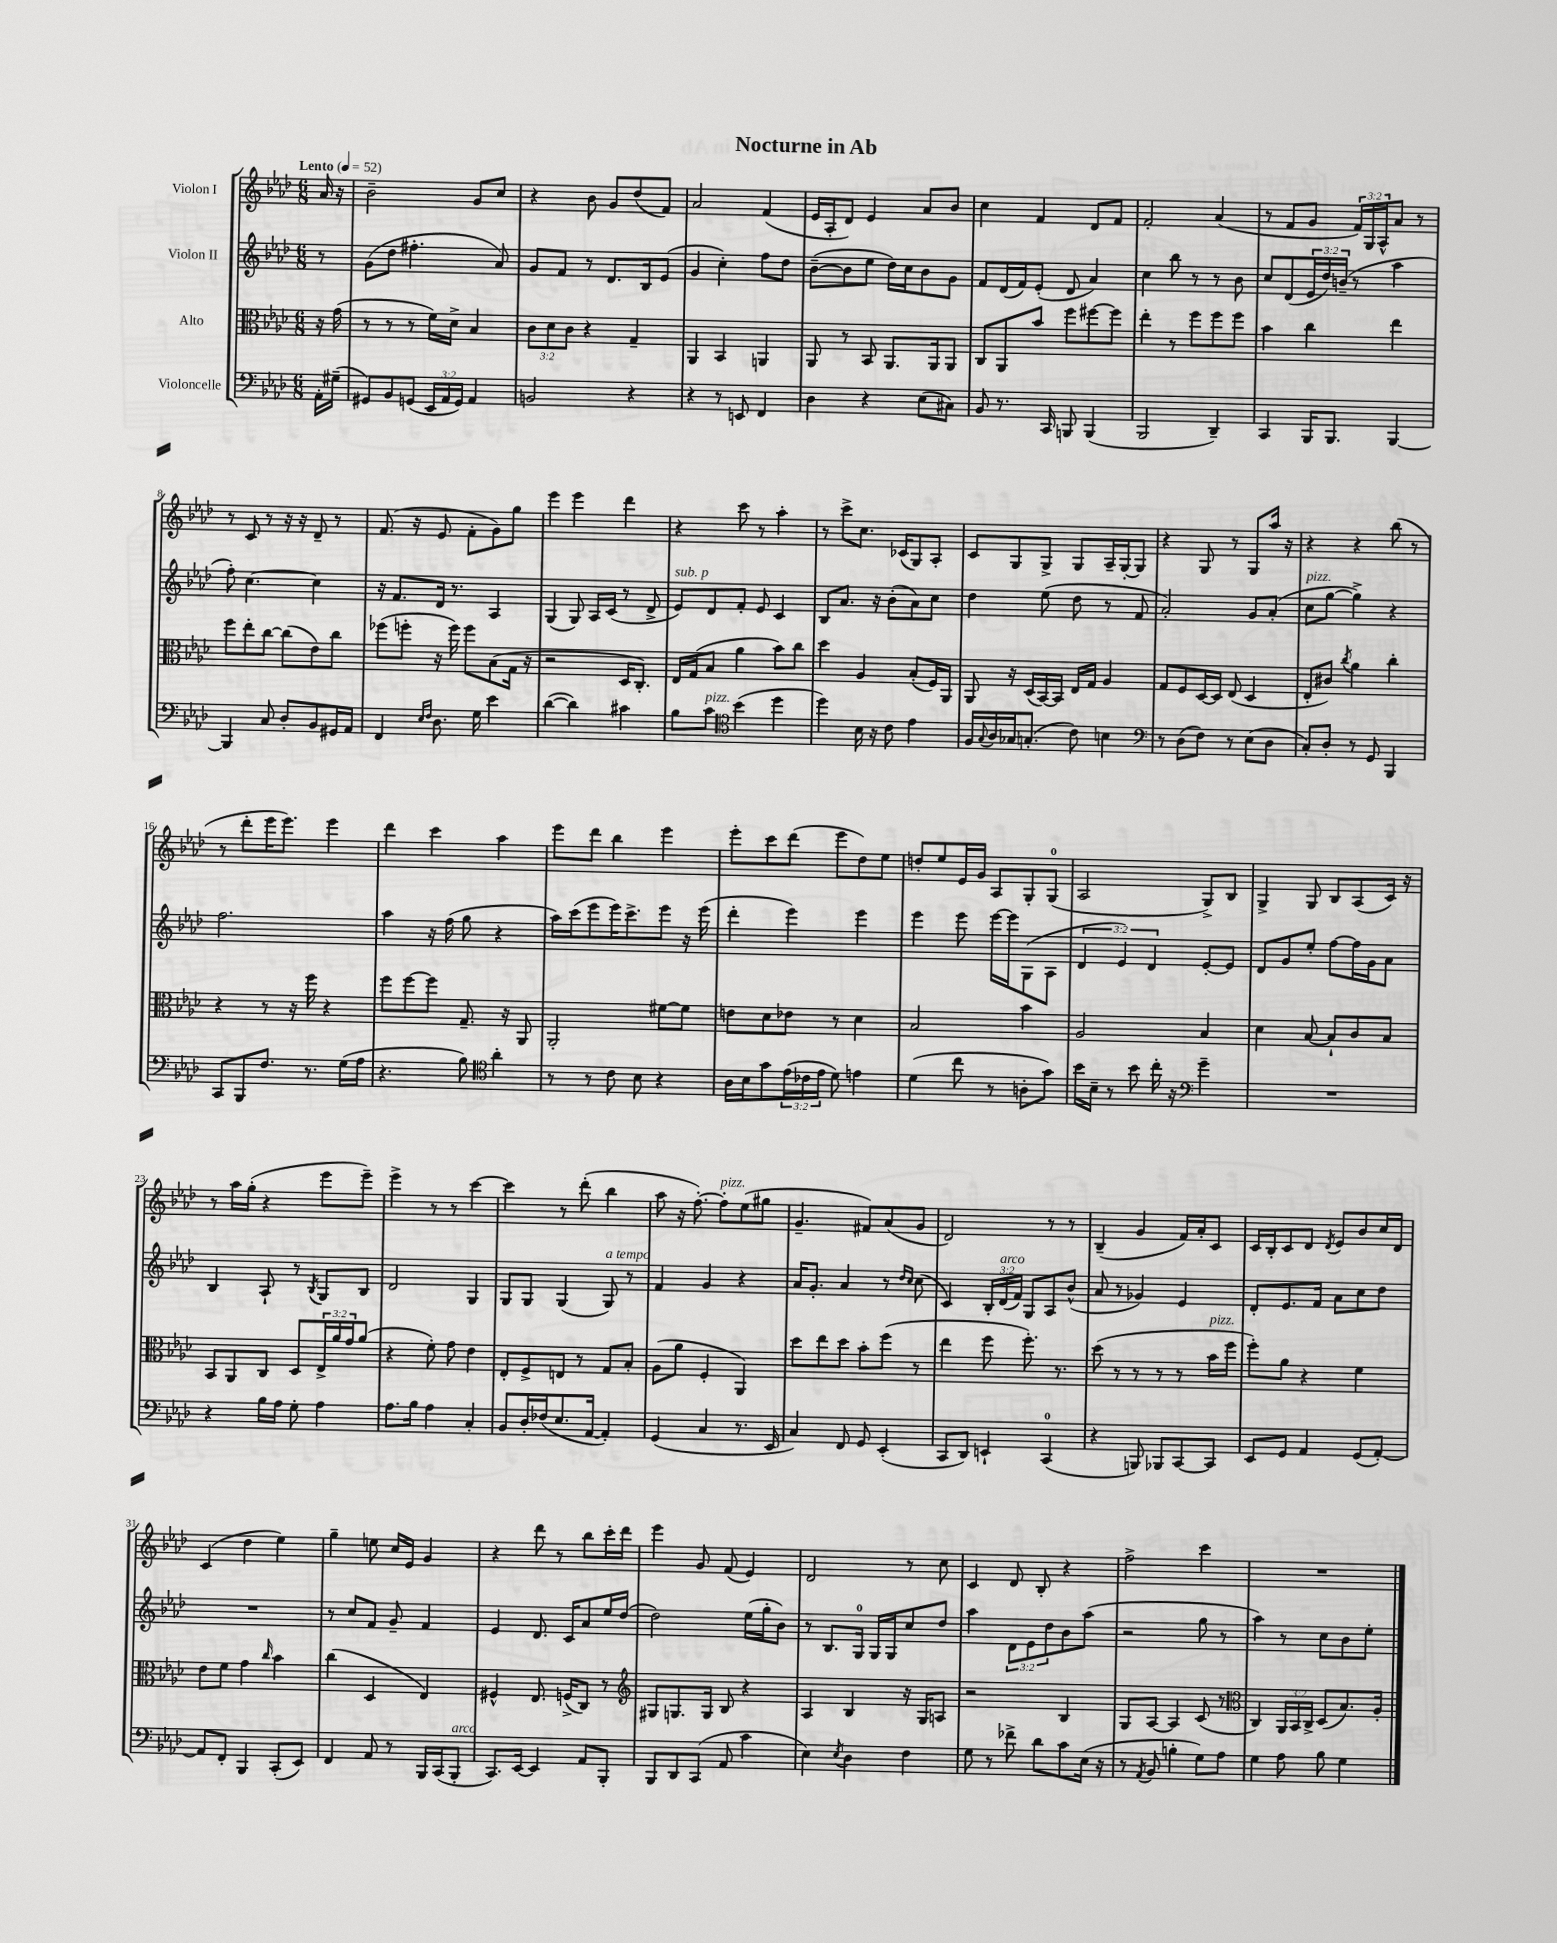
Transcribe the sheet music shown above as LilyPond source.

\header { title = "Nocturne in Ab" }
<<
\new StaffGroup <<
\new Staff = "s0" \with { instrumentName = "Violon I" } {
    \clef treble \key aes \major \numericTimeSignature \time 6/8 \override Staff.TupletNumber.text = #tuplet-number::calc-fraction-text \partial 8 \tempo "Lento" 4 = 52
    aes'16 r16 |
    bes'2-- g'8 c''8 |
    r4 bes'8 g'8 des''8( f'8) |
    aes'2 f'4( |
    ees'16 aes16-. des'8) ees'4 aes'8 bes'8 |
    c''4 f'4 des'8 f'8 |
    f'2-. aes'4( |
    r8 f'8 g'8 \tuplet 3/2 { f'16) g16 aes16-^ } aes'8 r8 |
    r8 c'8 r8 r16 r16 des'8-- r8 |
    f'8.( r16 ees'8 f'8-. g'8) g''8 |
    ees'''4 ees'''4 des'''4 |
    r4 c'''8 r8 aes''4-. |
    r8 c'''8-> c''8. ces'16( g8) aes8-. |
    c'8 g8 g8-> g8 aes16-- g16~-. g8 |
    r4 g8 r8 g8 aes''16 r16 |
    r4 r4 bes''8( r8 |
    r8 des'''8-. ees'''16 ees'''8.) ees'''4 |
    des'''4 c'''4 aes''4 |
    ees'''8 des'''8 bes''4 ees'''4 |
    ees'''8-. c'''8 des'''8( ees'''8 des''8) ees''8 |
    d''8-. ees''8 ees'16 g'16 aes8 g8-. g8-0( |
    aes2 g8->) bes8 |
    g4-> g8 bes8 aes8( c'16) r16 |
    r8 aes''16 g''16-.( r4 ees'''8 ees'''8--) |
    ees'''4-> r8 r8 c'''4~ |
    c'''4 r8 des'''8-.( bes''4 |
    aes''8 r16 f''8.~-.) f''8-.^\markup { \italic "pizz." } ees''8( gis''8 |
    g'4.-- fis'8) aes'8( g'8 |
    des'2) r8 r8 |
    bes4--( g'4 f'16) aes'16-. c'8 |
    c'16 bes16-. c'8 des'8 \acciaccatura { des'8 } ees'8 bes'8 c''16 des'16 |
    c'4( des''4 ees''4) |
    g''4-- e''8 c''16 ees'16 g'4 |
    r4 des'''8 r8 bes''8 c'''16-. des'''16 |
    ees'''4 g'8 f'8( ees'4) |
    des'2 r8 c''8 |
    c'4 des'8 bes8-. r4 |
    f''2-> c'''4 |
    R2. \bar "|." |
}
\new Staff = "s1" \with { instrumentName = "Violon II" } {
    \clef treble \key aes \major \numericTimeSignature \time 6/8 \override Staff.TupletNumber.text = #tuplet-number::calc-fraction-text \partial 8
    r8 |
    g'8( des''8 fis''4.-. aes'8) |
    g'8 f'8 r8 des'8. bes16 ees'8( |
    g'4 c''4-.) f''8 des''8 |
    bes'8~--( bes'8 ees''8 des''16) c''16 bes'8 g'8 |
    f'8 des'16( f'16) ees'8-.( des'8 aes'4) |
    c''4 bes''8 r8 r8 bes'8 |
    c''8 des'8( \tuplet 3/2 { ees'16 des''16) b'16--( } r8 aes''4 |
    f''8-.) c''4.~ c''4 |
    r16 f'8. des'16 r8. aes4 |
    g4( g8) aes16 c'16( r8 des'8-> |
    ees'8^\markup { \italic "sub. p" }) des'8 f'8-. ees'8 c'4 |
    bes8 aes'8. r16 bes'8-.( aes'8) c''8 |
    des''4 ees''8( des''8 r8 f'8 |
    aes'2-.) g'8 aes'8-.( |
    c''8^\markup { \italic "pizz." } g''8~ g''4->) r4 |
    f''2. |
    aes''4 r16 f''16( g''8 r4 |
    aes''16) c'''16( ees'''8 ees'''16) c'''8.-> ees'''8 r16 ees'''16( |
    des'''4-. ees'''4) ees'''4 |
    ees'''4 ees'''8 ees'''16~ ees'''16 g8( aes8 |
    \tuplet 3/2 { des'4 ees'4) des'4 } ees'8~-. ees'8 |
    des'8 g'8 ees''8-. f''8~ f''16 g'16 aes'8 |
    bes4 aes8-! r8 \acciaccatura { bes8 } g8 bes8 |
    des'2 g4 |
    g8 g8 g4( g8^\markup { \italic "a tempo" }) r8 |
    f'4 g'4 r4 |
    aes'16 g'8.-. aes'4 r8 \grace { des''16 c''16 } c''8( |
    c'4) \tuplet 3/2 { bes16-. des'16^\markup { \italic "arco" }( f'16) } g8 aes8 bes'8-^( |
    aes'8 r8 ges'4) ees'4 |
    des'8-. ees'8. f'16 aes'8 c''8 des''8 |
    R2. |
    r8 c''8 f'8 g'8-- f'4 |
    ees'4 des'8. c'16 aes'8 ees''16 des''16( |
    des''2) ees''16( g''16-. bes'8) |
    r8 bes8. g16-0 g16 g16 c''8 des''8 |
    aes''4 \tuplet 3/2 { des'8 ees'8 des''8 } bes'8 aes''8( |
    r2 g''8 r8 |
    aes''4) r8 c''8 bes'8 ees''8-. \bar "|." |
}
\new Staff = "s2" \with { instrumentName = "Alto" } {
    \clef alto \key aes \major \numericTimeSignature \time 6/8 \override Staff.TupletNumber.text = #tuplet-number::calc-fraction-text \partial 8
    r16 g'16( |
    r8 r8 r8 f'16) des'16-> bes4 |
    \tuplet 3/2 { c'8 des'8 c'8 } r4 g4-- |
    aes,4 bes,4 a,4 |
    aes,8 r8 bes,8 aes,8. aes,16 aes,8 |
    c8 aes,8 bes'8 f''8 fis''8~ fis''8 |
    ees''4-. r8 f''8 f''8 f''8 |
    bes'4 c''4 ees''4 |
    f''8 ees''8-. c''8~ c''8( ees'8) c''8 |
    fes''8( f''8-. r16 f''16) f''8 bes8( g16 r16 |
    r2 des16 c8.-.) |
    ees16 g16( bes8 aes'4 bes'8) c''8 |
    des''4 aes4 bes8-.( f16) aes,16 |
    aes,8 r16 des16( bes,16~) bes,16 ees16 g16 aes4 |
    g8 f8 des16~ des16 ees8( des4 |
    ees8-. cis'8) \acciaccatura { c''8 } aes'4 c''4-. |
    r4 r8 r16 f''16 r4 |
    f''8 f''8~ f''8 g8.-- r16 aes,8 |
    aes,2-. fis'8~ fis'8 |
    e'8 des'8 ees'8 r8 des'4 |
    bes2 bes'4 |
    aes2 bes4 |
    des'4 bes8~ bes8-! c'8 bes8 |
    bes,8 aes,8 c8 des8 \tuplet 3/2 { ees16-> aes'16 g'16 } aes'8( |
    r4 f'8-.) g'8 ees'4 |
    ees8-. f8-> e8 r8 g8 bes8-. |
    aes8( aes'8 f4-. aes,4) |
    des''8 ees''8 des''8 bes'8-. f''8( r8 |
    ees''4 f''8 f''8.-.) r8. |
    des''8( r8 r8 r8 r8 bes'16^\markup { \italic "pizz." } f''16 |
    f''8-.) aes'8 r4 f'4 |
    ees'8 f'8 g'4 \grace { c''16 } bes'4 |
    c''4( des4 ees4) |
    fis4-^ ees8. f16->( c8) r8 |
    \clef treble gis8 g8. g16 bes8 r4 |
    aes4 bes4 r16 g16 a8 |
    r2 bes4 |
    g8 aes8~ aes4 c'8( r8 |
    \clef alto c4) \tuplet 3/2 { aes,16 bes,16 c16-> } des8( bes8.) aes16-. \bar "|." |
}
\new Staff = "s3" \with { instrumentName = "Violoncelle" } {
    \clef bass \key aes \major \numericTimeSignature \time 6/8 \override Staff.TupletNumber.text = #tuplet-number::calc-fraction-text \partial 8
    aes,16-. gis16--( |
    gis,8) bes,8 g,8( \tuplet 3/2 { ees,16 aes,16 g,16) } aes,4 |
    b,2 r4 |
    r4 r8 e,8 f,4 |
    des4 r4 ees8( cis8) |
    bes,8 r8. c,16 b,,8 b,,4( |
    bes,,2 des,4--) |
    c,4 bes,,16 bes,,8. bes,,4~ |
    bes,,4 c8 des8-. bes,8 gis,16 aes,16 |
    f,4 \grace { ees16 f16 } des8. g16 ees'4 |
    des'4~( des'4) cis'4 |
    bes8 c'8^\markup { \italic "pizz." } \clef tenor bes'4( des''4 |
    des''4) bes16 r16 c'8 ees'4 |
    f16 \appoggiatura { g8 } aes16 ges16 g8.-.( c'8) b4 |
    \clef bass r8 des8( f8) r8 ees8( des8 |
    c8-.) des8-. r8 g,8 bes,,4 |
    c,8 bes,,8 f8. r8. g16( aes16 |
    r4. bes8) \clef tenor aes'4-. |
    r8 r8 c'8 bes8 r4 |
    aes16 bes16 g'8 \tuplet 3/2 { ees'16( ces'16 ees'16 } des'8) e'4 |
    des'4( c''8 r8 a8-. g'8) |
    bes'16 bes16-- r8 bes'8 c''16-. r16 \clef bass g'4-- |
    R2. |
    r4 bes16 aes16 g8-. aes4 |
    aes8. bes16 aes4 c4-. |
    bes,8 des16-. fes16( ees8. aes,16~ aes,4-.) |
    g,4( c4 r8. ees,16 |
    c4) f,8 g,8 ees,4-.( |
    c,8 des,8) e,4-! c,4-0( |
    r4 b,,8) bes,,8 c,8~ c,8 |
    ees,8 g,8 aes,4 g,8( aes,8~-.) |
    aes,8 f,8-. bes,,4 c,8-.( ees,8) |
    f,4 aes,8 r8 bes,,16 c,16( bes,,8-.^\markup { \italic "arco" } |
    c,8.) ees,16~ ees,4 aes,8 bes,,8-. |
    bes,,8 des,8 c,8( aes,8 c'4 |
    ees4) \acciaccatura { ees8 } des4 f4 |
    g8 r8 fes'8-> des'8 c'8 ees16( r16 |
    r8 \acciaccatura { aes,8 } bes,8 b4-. g8) aes8 |
    g4 aes8 bes8 g4 \bar "|." |
}
>>
>>
